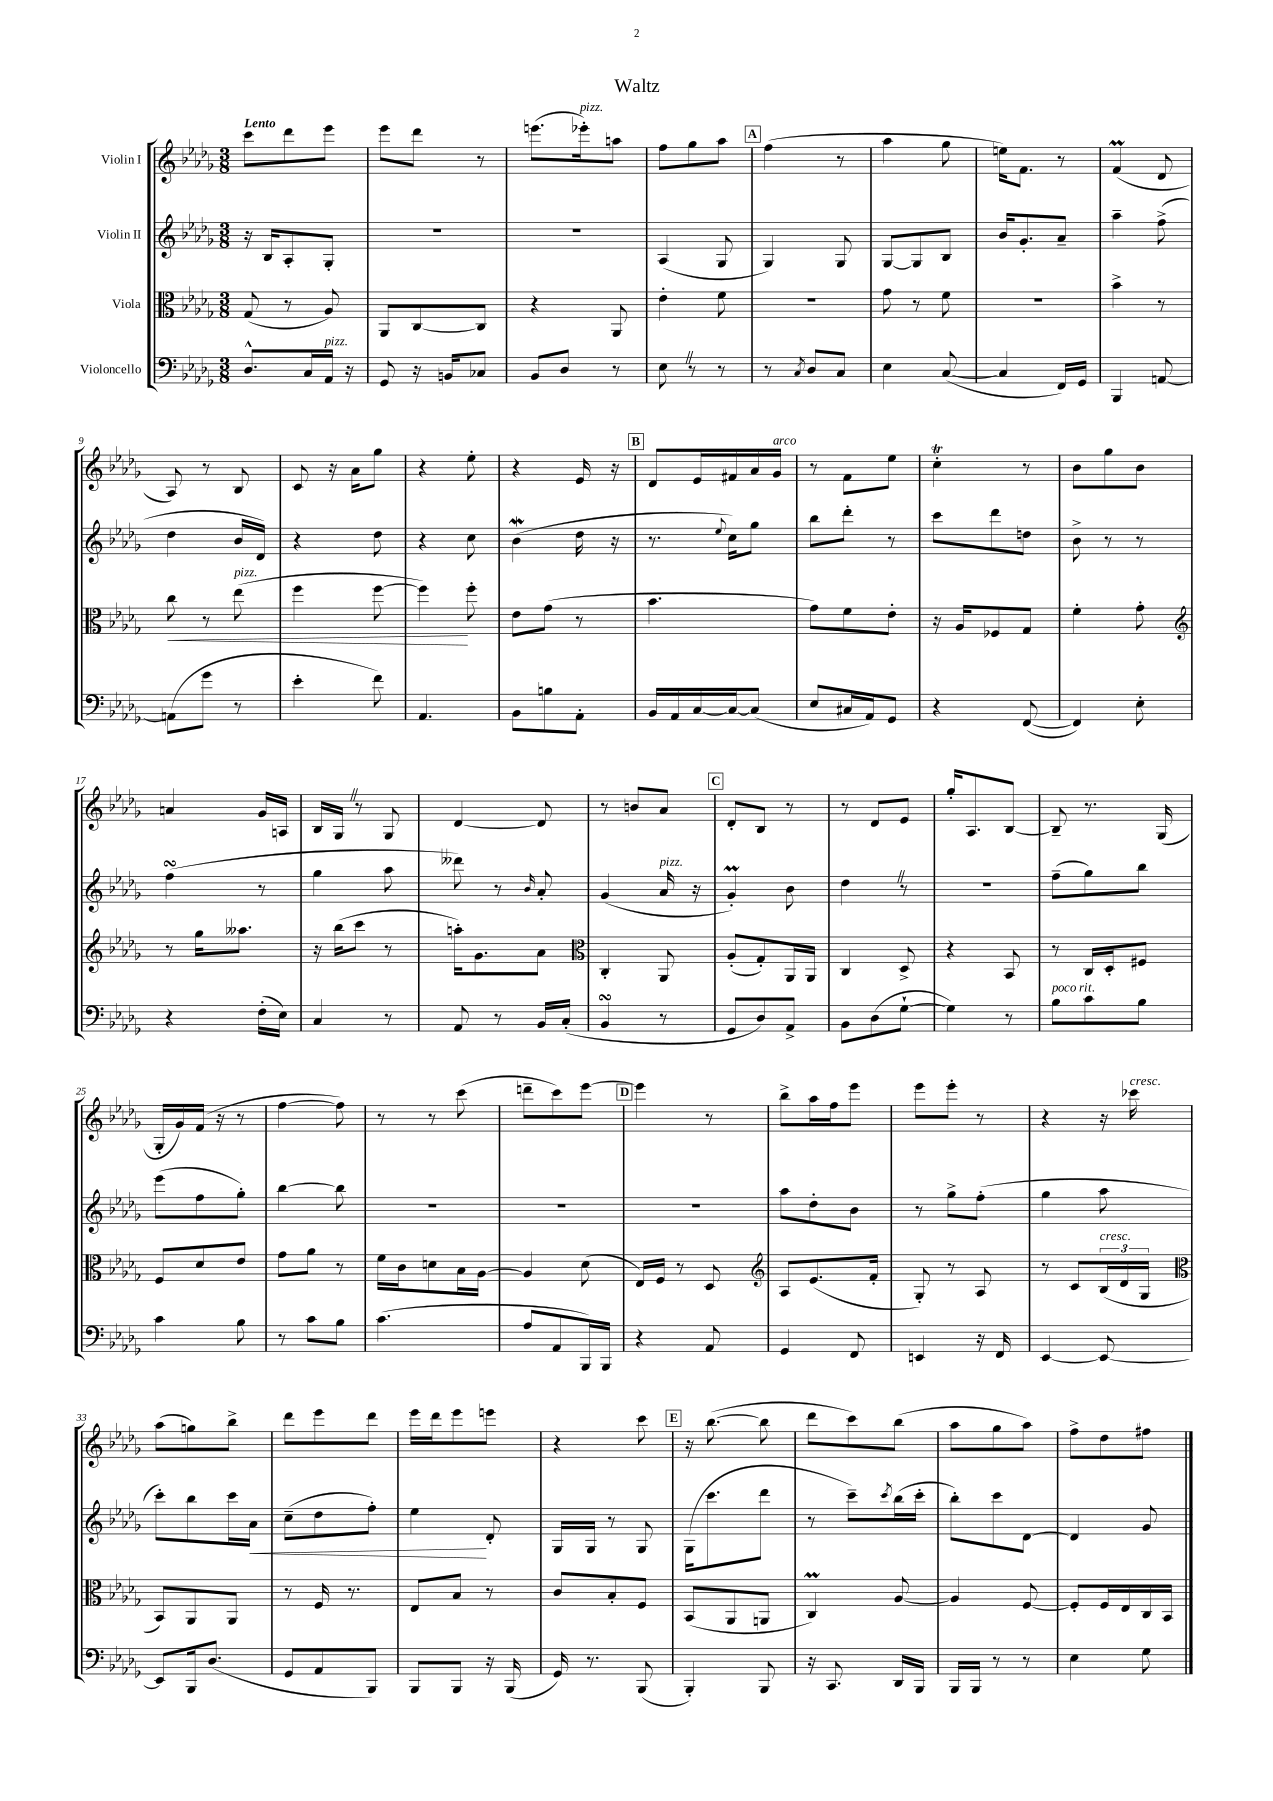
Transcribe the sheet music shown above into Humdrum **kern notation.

**kern	**kern	**kern	**kern
*staff4	*staff3	*staff2	*staff1
*clefF4	*clefC3	*clefG2	*clefG2
*k[b-e-a-d-g-]	*k[b-e-a-d-g-]	*k[b-e-a-d-g-]	*k[b-e-a-d-g-]
*M3/8	*M3/8	*M3/8	*M3/8
8.D-^^	(8G-	16r	8ccc
.	.	16B-	.
.	8r	8A-'	8ddd-
16C	.	.	.
16AA-	8A-)	8G-'	8eee-
16r	.	.	.
=	=	=	=
8GG-	8AA-	4.r	8eee-
16r	[8C	.	8ddd-
16BB	.	.	.
8C-	8C]	.	8r
=	=	=	=
8BB-	4r	4.r	(8.eee
8D-	.	.	.
.	.	.	16eee-')
8r	8AA-	.	8aa
=	=	=	=
8E-	4e-'	(4A-	8ff
8r	.	.	8gg-
8r	8f	8G-	8aa-
=	=	=	=
8r	4.r	4G-)	(4ff
8qC	.	.	.
8D-	.	.	.
8C	.	8G-	8r
=	=	=	=
4E-	8g-	[8G-	4aa-
.	8r	8G-]	.
([8C	8f	8B-	8gg-
=	=	=	=
4C]	4.r	16b-	16ee)
.	.	8.g-'	8.f
16FF)	.	8a-~	8r
16GG-	.	.	.
=	=	=	=
4BBB-	4b-^	4aa-~	(4f
[8AA	8r	(8ff^	8d-
=	=	=	=
(8AA]	8cc	4dd-	8A-)
8g-	8r	.	8r
8r	(8ee-	16b-	8B-
.	.	16d-)	.
=	=	=	=
4e-'	4ff	4r	8c
.	.	.	16r
.	.	.	16a-
8f)	[8ff	8dd-	8gg-
=	=	=	=
4.AA-	4ff])	4r	4r
.	8ff'	8cc	8ee-'
=	=	=	=
8BB-	8e-	(4b-	4r
8B	(8g-	.	.
8AA-'	8r	16dd-	16e-
.	.	16r	16r
=	=	=	=
16BB-	4.b-	8.r	8d-
16AA-	.	.	.
[16C	.	.	16e-
.	.	8qqee-	.
16C_	.	16cc)	16f#
(8C]	.	8gg-	16a-
.	.	.	16g-
=	=	=	=
8E-	8g-)	8bb-	8r
16C#	8f	8ddd-'	8f
16AA-)	.	.	.
8GG-	8e-'	8r	8ee-
=	=	=	=
4r	16r	8ccc	4cc'
.	16A-	.	.
.	8F-	8ddd-	.
([8FF	8G-	8dd	8r
=	=	=	=
4FF])	4f'	8b-^	8b-
.	.	8r	8gg-
8E-'	8g-'	8r	8b-
=	=	=	=
*	*clefG2	*	*
4r	8r	(4ff	4a
.	16gg-	.	.
.	8.aa--	.	.
(16F'	.	8r	16g-
16E-)	.	.	16A
=	=	=	=
4C	16r	4gg-	16B-
.	(16bb-	.	16G-
.	8ccc	.	8r
8r	8r	8aa-	8G-
=	=	=	=
8AA-	16aa')	8ddd--)	[4d-
.	8.g-	.	.
8r	.	8r	.
.	.	16qqb-	.
16BB-	8a-	8a-'	8d-]
(16C'	.	.	.
=	=	=	=
*	*clefC3	*	*
4BB-	4C'	(4g-	8r
.	.	.	8b
8r	8AA-	16a-	8a-
.	.	16r	.
=	=	=	=
8GG-	(8A-'	4g-')	8d-'
8D-)	8G-')	.	8B-
8AA-^	16AA-	8b-	8r
.	16AA-	.	.
=	=	=	=
8BB-	4C	4dd-	8r
(8D-	.	.	8d-
[8G-`	8D-^	8r	8e-
=	=	=	=
4G-])	4r	4.r	16gg-'
.	.	.	8.A-
8r	8BB-	.	[8B-
=	=	=	=
8B-	8r	(8ff~	8B-~]
8c	16C	8gg-)	8.r
.	16D-'	.	.
8B-	8F#	8bb-	.
.	.	.	(16G-
=	=	=	=
4c	8F	(8eee-	16G-'
.	.	.	16g-)
.	8d-	8ff	(16f
.	.	.	16r
8B-	8e-	8gg-')	8r
=	=	=	=
8r	8g-	[4bb-	[4ff
8c	8a-	.	.
8B-	8r	8bb-]	8ff])
=	=	=	=
(4.c	16f	4.r	8r
.	16c	.	.
.	8d	.	8r
.	16B-	.	(8ccc
.	[16A-	.	.
=	=	=	=
8A-	4A-]	4.r	8ddd~
8AA-	.	.	8ccc)
16BBB-)	(8d-	.	[8eee-
16BBB-	.	.	.
=	=	=	=
4r	16E-)	4.r	4eee-]
.	16F	.	.
.	8r	.	.
8AA-	8D-	.	8r
=	=	=	=
*	*clefG2	*	*
4GG-	8A-	8aa-	8bb-^
.	(8.e-	8dd-'	16aa-
.	.	.	16ff
8FF	.	8b-	8eee-
.	16f'	.	.
=	=	=	=
4EE	8G-')	8r	8eee-
.	8r	8gg-^	8eee-'
16r	8A-	(8ff'	8r
16FF	.	.	.
=	=	=	=
[4EE-	8r	4gg-	4r
.	8c	.	.
8EE-_	(24B-	8aa-	16r
.	24d-	.	.
.	.	.	16ccc-
.	24G-	.	.
=	=	=	=
*	*clefC3	*	*
8EE-]	8BB-)	8ccc')	(8aa-
16BBB-	8AA-	8bb-	8gg)
(8.D-	.	.	.
.	8AA-	16ccc	8bb-^
.	.	16a-	.
=	=	=	=
8GG-	8r	(8cc~	8ddd-
8AA-	16F	8dd-	8eee-
.	8.r	.	.
8BBB-)	.	8ff')	8ddd-
=	=	=	=
8BBB-	8E-	4ee-	16eee-
.	.	.	16ddd-
8BBB-	8B-	.	8eee-
16r	8r	8d-'	8eee
(16BBB-	.	.	.
=	=	=	=
16GG-)	8c	16G-	4r
8.r	.	16G-	.
.	8B-'	8r	.
(8BBB-	8F	8G-	8ccc
=	=	=	=
4BBB-')	(8BB-	(16G-	16r
.	.	8.ccc	([8.bb-
.	8AA-	.	.
8BBB-	8AA	8ddd-	8bb-]
=	=	=	=
16r	4C)	8r	8ddd-
8.CC	.	.	.
.	.	8ccc~)	8ccc)
.	.	8qccc	.
16DD-	[8A-	(16bb-	(8bb-
16BBB-	.	16ccc'	.
=	=	=	=
16BBB-	4A-]	8bb-')	8aa-
16BBB-	.	.	.
8r	.	8ccc	8gg-
8r	[8F	[8d-	8aa-)
=	=	=	=
4E-	8F']	4d-]	8ff^
.	16F	.	8dd-
.	16E-	.	.
8G-	16C	8g-	8ff#
.	16BB-	.	.
==	==	==	==
*-	*-	*-	*-
